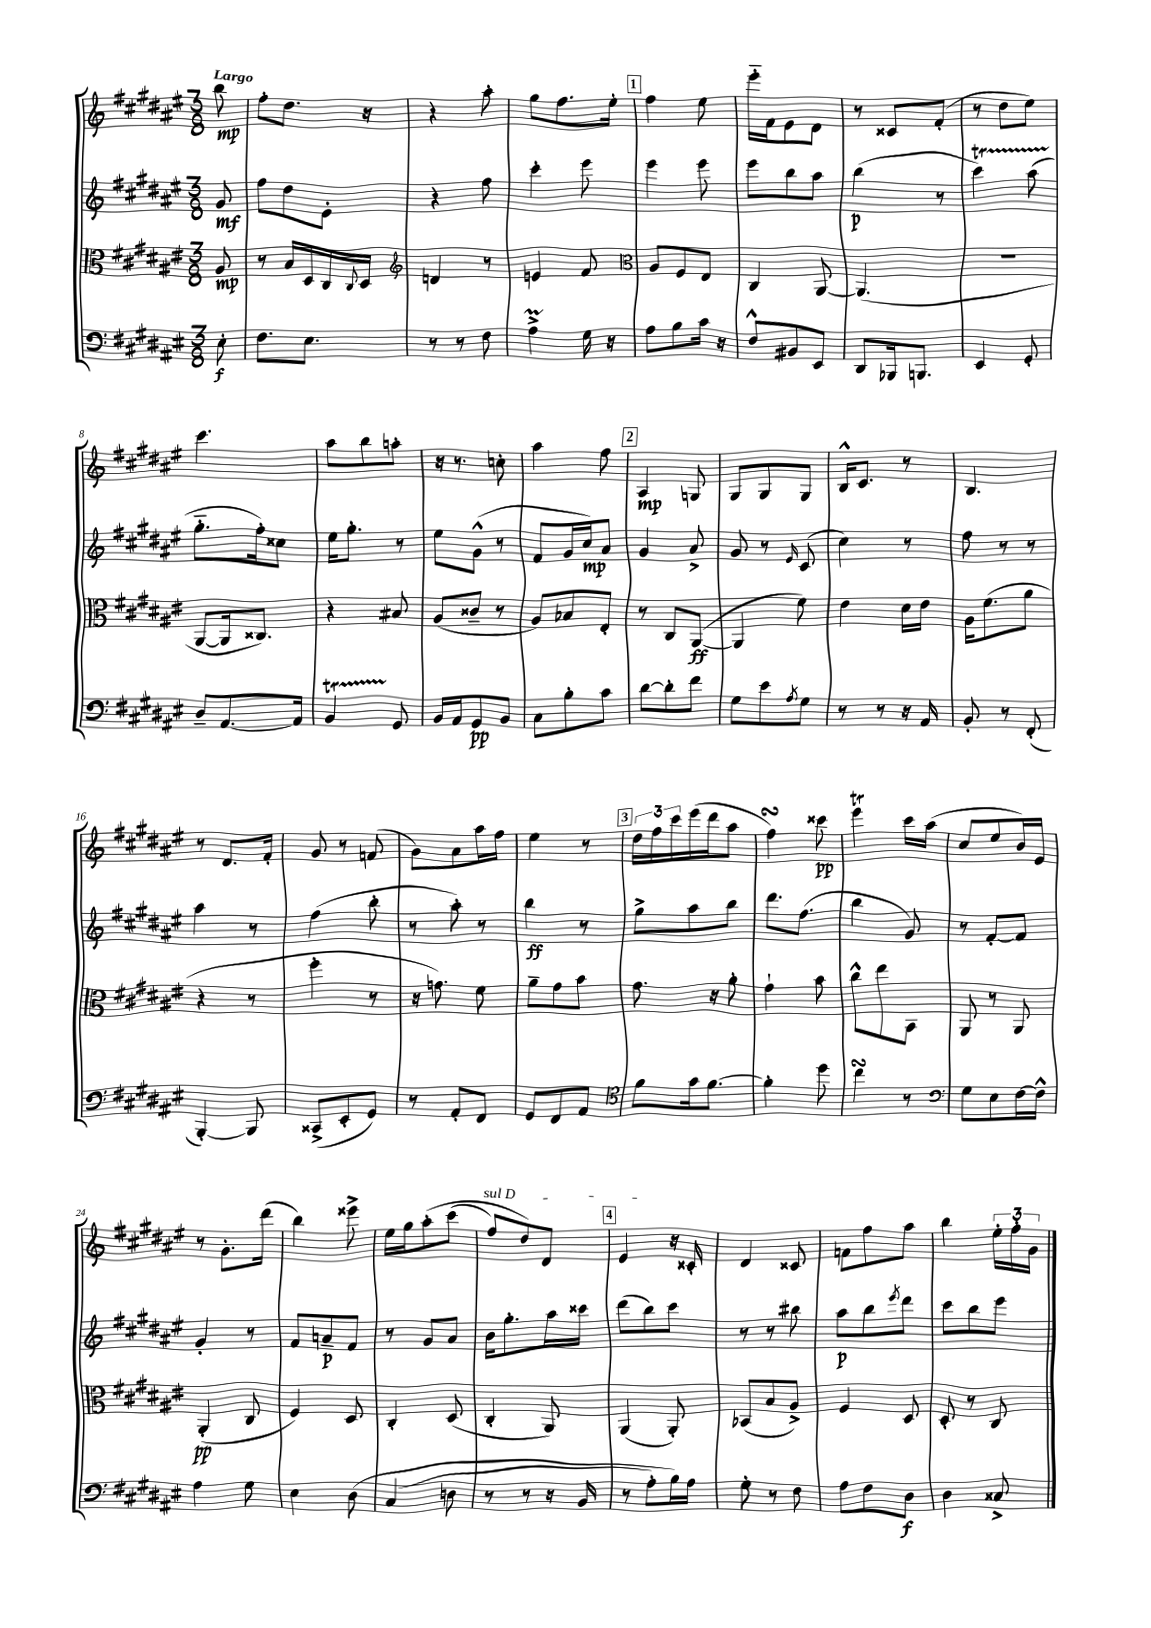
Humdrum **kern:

**kern	**dynam	**kern	**dynam	**kern	**dynam	**kern	**dynam
*part4	*part4	*part3	*part3	*part2	*part2	*part1	*part1
*staff4	*staff4	*staff3	*staff3	*staff2	*staff2	*staff1	*staff1
*clefF4	*	*clefC3	*	*clefG2	*	*clefG2	*
*k[f#c#g#d#a#e#]	*	*k[f#c#g#d#a#e#]	*	*k[f#c#g#d#a#e#]	*	*k[f#c#g#d#a#e#]	*
*M3/8	*	*M3/8	*	*M3/8	*	*M3/8	*
=	=	=	=	=	=	=	=
!	!	!	!	!	!	!LO:TX:a:B:t=Largo	!
8E#'\	f	8A#/	mp	8g#/	mf	8bb\	mp
=1	=1	=1	=1	=1	=1	=1	=1
8.F#\L	.	8r	.	8ff#\L	.	8ff#'\L	.
.	.	16B/LL	.	8dd#\	.	8.dd#\J	.
8.E#\J	.	16D#/	.	.	.	.	.
.	.	16C#/	.	8e#'\J	.	.	.
.	.	8qqC#/	.	.	.	.	.
.	.	16D#/JJ	.	.	.	16r	.
=2	=2	=2	=2	=2	=2	=2	=2
*	*	*clefG2	*	*	*	*	*
8r	.	4dn/	.	4r	.	4r	.
8r	.	.	.	.	.	.	.
8F#\	.	8r	.	8ff#\	.	8aa#'\	.
=3	=3	=3	=3	=3	=3	=3	=3
4A#m^\	.	4en/	.	4ccc#'\	.	8gg#\L	.
.	.	.	.	.	.	8.ff#\	.
16G#\	.	8f#/	.	8eee#\	.	.	.
16r	.	.	.	.	.	16ee#'\Jk	.
!!LO:REH:place=s1:t=1
=4	=4	=4	=4	=4	=4	=4	=4
*	*	*clefC3	*	*	*	*	*
8A#\L	.	8A#/L	.	4eee#\	.	4ff#\	.
8B\	.	8F#/	.	.	.	.	.
16c#\Jk	.	8E#/J	.	8eee#\	.	8ee#\	.
16r	.	.	.	.	.	.	.
=5	=5	=5	=5	=5	=5	=5	=5
8F#^^/L	.	4C#/	.	8eee#\L	.	16eee#\LL	.
.	.	.	.	.	.	16f#\J	.
8BB#X/	.	.	.	8bb\	.	8e#\	.
8EE#/J	.	[8AA#/	.	8aa#\J	.	8d#\J	.
=6	=6	=6	=6	=6	=6	=6	=6
8DD#/L	.	(4.AA#/]	.	(4bb\	p	8r	.
16BBB-X/k	.	.	.	.	.	8c##X/L	.
8.BBBn/J	.	.	.	.	.	.	.
.	.	.	.	8r	.	(8f#'/J	.
=7	=7	=7	=7	=7	=7	=7	=7
4EE#/	.	4.r	.	4ccc#T\)	.	8r	.
.	.	.	.	.	.	8dd#\L	.
8GG#'/	.	.	.	(8aa#TTT\	.	8ee#\J)	.
!!LO:LB:g=z
=8	=8	=8	=8	=8	=8	=8	=8
8D#~/L	.	[8AA#/L	.	8.gg#\L	.	4.ccc#\	.
[8.AA#/	.	16AA#/k]	.	.	.	.	.
.	.	8.C##X/J)	.	16ff#'\k)	.	.	.
.	.	.	.	8cc##X\J	.	.	.
16AA#/Jk]	.	.	.	.	.	.	.
=9	=9	=9	=9	=9	=9	=9	=9
4BBT/	.	4r	.	16ee#\KL	.	8aa#\L	.
.	.	.	.	8.gg#'\J	.	.	.
.	.	.	.	.	.	8bb\	.
8GG#/	.	8B#X/	.	8r	.	8aan'\J	.
=10	=10	=10	=10	=10	=10	=10	=10
16BB/LL	.	(8A#/L	.	8ee#\L	.	16r	.
16AA#/J	.	.	.	.	.	8.r	.
8GG#/	pp	8c##X~/J	.	(8g#^^\J	.	.	.
8BB/J	.	8r	.	8r	.	8ccn'\	.
=11	=11	=11	=11	=11	=11	=11	=11
8C#\L	.	8A#/L)	.	8f#/L	.	4aa#\	.
8B'\	.	8B-X/	.	16g#/L	.	.	.
.	.	.	.	16cc#/J)	mp	.	.
8c#\J	.	8E#'/J	.	8a#/J	.	8ff#\	.
!!LO:REH:place=s1:t=2
=12	=12	=12	=12	=12	=12	=12	=12
[8d#\L	.	8r	.	4g#/	.	4A#/	mp
8d#'\]	.	8C#/L	.	.	.	.	.
8f#\J	.	([8AA#/J	ff	8a#^/	.	8Gn/	.
=13	=13	=13	=13	=13	=13	=13	=13
8G#\L	.	4AA#/]	.	8g#/	.	8G#/L	.
8e#\	.	.	.	8r	.	8G#/	.
8qA#/	.	.	.	16qqe#/	.	.	.
8G#\J	.	8f#\)	.	(8c#/	.	8G#/J	.
=14	=14	=14	=14	=14	=14	=14	=14
8r	.	4e#\	.	4cc#\)	.	16B^^/KL	.
.	.	.	.	.	.	8.c#/J	.
8r	.	.	.	.	.	.	.
16r	.	16d#\LL	.	8r	.	8r	.
16AA#/	.	16e#\JJ	.	.	.	.	.
=15	=15	=15	=15	=15	=15	=15	=15
8BB'/	.	16A#\KL	.	8ff#\	.	4.B/	.
.	.	(8.f#\	.	.	.	.	.
8r	.	.	.	8r	.	.	.
(8FF#'/	.	8a#\J	.	8r	.	.	.
!!LO:LB:g=z
=16	=16	=16	=16	=16	=16	=16	=16
[4BBB'/)	.	4r	.	4aa#\	.	8r	.
.	.	.	.	.	.	8.d#/L	.
8BBB/]	.	8r	.	8r	.	.	.
.	.	.	.	.	.	16f#'/Jk	.
=17	=17	=17	=17	=17	=17	=17	=17
(8CC##X^/L	.	4ff#'\	.	(4ff#\	.	8g#/	.
8EE#'/	.	.	.	.	.	8r	.
8GG#/J)	.	8r	.	8bb'\	.	(8fn/	.
=18	=18	=18	=18	=18	=18	=18	=18
8r	.	16r	.	8r	.	8g#\L)	.
.	.	8.gn\)	.	.	.	.	.
8AA#'/L	.	.	.	8aa#'\)	.	8a#\	.
8FF#/J	.	8f#\	.	8r	.	16aa#\L	.
.	.	.	.	.	.	16ff#\JJ	.
=19	=19	=19	=19	=19	=19	=19	=19
8GG#/L	.	8a#~\L	.	4bb\	ff	4ee#\	.
8FF#/	.	8g#\	.	.	.	.	.
8AA#/J	.	8b\J	.	8r	.	8r	.
!!LO:REH:place=s1:t=3
=20	=20	=20	=20	=20	=20	=20	=20
*clefC4	*	*	*	*	*	*	*
8f#\L	.	8.g#\	.	8gg#^\L	.	24dd#\LL	.
.	.	.	.	.	.	24ff#\	.
.	.	.	.	.	.	24ccc#\	.
16g#\k	.	.	.	8aa#\	.	(16eee#\	.
[8.f#\J	.	16r	.	.	.	16ddd#\J	.
.	.	8a#'\	.	8bb\J	.	8aa#\J	.
=21	=21	=21	=21	=21	=21	=21	=21
4f#'\]	.	4g#`\	.	8.ddd#\L	.	4ff#sSSs\)	.
.	.	.	.	(8.ff#\J	.	.	.
8dd#\	.	8b\	.	.	.	8ccc##X\	pp
=22	=22	=22	=22	=22	=22	=22	=22
4cc#sSSS\	.	8cc#^^\L	.	4bb\	.	4eee#t\	.
.	.	8ee#\	.	.	.	.	.
8r	.	8BB\J	.	8g#/)	.	16ccc#\LL	.
.	.	.	.	.	.	(16aa#\JJ	.
=23	=23	=23	=23	=23	=23	=23	=23
*clefF4	*	*	*	*	*	*	*
8G#\L	.	8AA#/	.	8r	.	8cc#/L	.
8E#\	.	8r	.	[8f#'/L	.	8ee#/	.
[16F#\L	.	8AA#/	.	8f#/J]	.	16b/L)	.
16F#^^\JJ]	.	.	.	.	.	16e#/JJ	.
!!LO:LB:g=z
=24	=24	=24	=24	=24	=24	=24	=24
4A#\	.	(4AA#'/	pp	4g#'/	.	8r	.
.	.	.	.	.	.	8.g#'\L	.
8G#\	.	8C#/	.	8r	.	.	.
.	.	.	.	.	.	(16ddd#\Jk	.
=25	=25	=25	=25	=25	=25	=25	=25
4E#\	.	4F#/)	.	8f#/L	.	4bb\)	.
.	.	.	.	8an~/	p	.	.
(8D#\	.	8D#/	.	8f#/J	.	8eee##X^\	.
=26	=26	=26	=26	=26	=26	=26	=26
(4C#/	.	4C#'/	.	8r	.	16ee#\LL	.
.	.	.	.	.	.	16gg#\J	.
.	.	.	.	8g#/L	.	(8aa#'\	.
8Dn\	.	(8D#/	.	8a#/J	.	(8ccc#\J	.
=27	=27	=27	=27	=27	=27	=27	=27
!	!	!	!	!	!	!LO:TX:a:i:t=sul D	!
8r	.	4C#'/	.	16b\KL	.	8ff#/L)	.
.	.	.	.	8.gg#'\	.	.	.
8r	.	.	.	.	.	8dd#/)	.
16r	.	8AA#/)	.	16aa#\L	.	8d#/J	.
16BB/	.	.	.	16ccc##X\JJ	.	.	.
!!LO:REH:place=s1:t=4
=28	=28	=28	=28	=28	=28	=28	=28
8r	.	(4AA#/	.	(8ddd#\L	.	4e#/	.
8A#'\L)	.	.	.	8bb\)	.	.	.
16B\L)	.	8AA#'/)	.	8ccc#\J	.	16r	.
16A#\JJ	.	.	.	.	.	16c##X'/	.
=29	=29	=29	=29	=29	=29	=29	=29
8G#'\	.	(8BB-X/L	.	8r	.	4d#/	.
8r	.	8B/	.	8r	.	.	.
8F#\	.	8A#^/J)	.	8bb#X\	.	8c##X/	.
=30	=30	=30	=30	=30	=30	=30	=30
8A#\L	.	4F#/	.	8aa#\L	p	8fn\L	.
8F#\	.	.	.	8bb\	.	8ff#\	.
.	.	.	.	8qeee#/	.	.	.
8D#\J	f	8D#/	.	8ddd#\J	.	8aa#\J	.
=31	=31	=31	=31	=31	=31	=31	=31
4D#\	.	8D#'/	.	8ccc#\L	.	4bb\	.
.	.	8r	.	8bb\	.	.	.
8C##X^/	.	8C#/	.	8eee#\J	.	24ee#'\LL	.
.	.	.	.	.	.	24ff#'\	.
.	.	.	.	.	.	24g#\JJ	.
==	==	==	==	==	==	==	==
*-	*-	*-	*-	*-	*-	*-	*-
